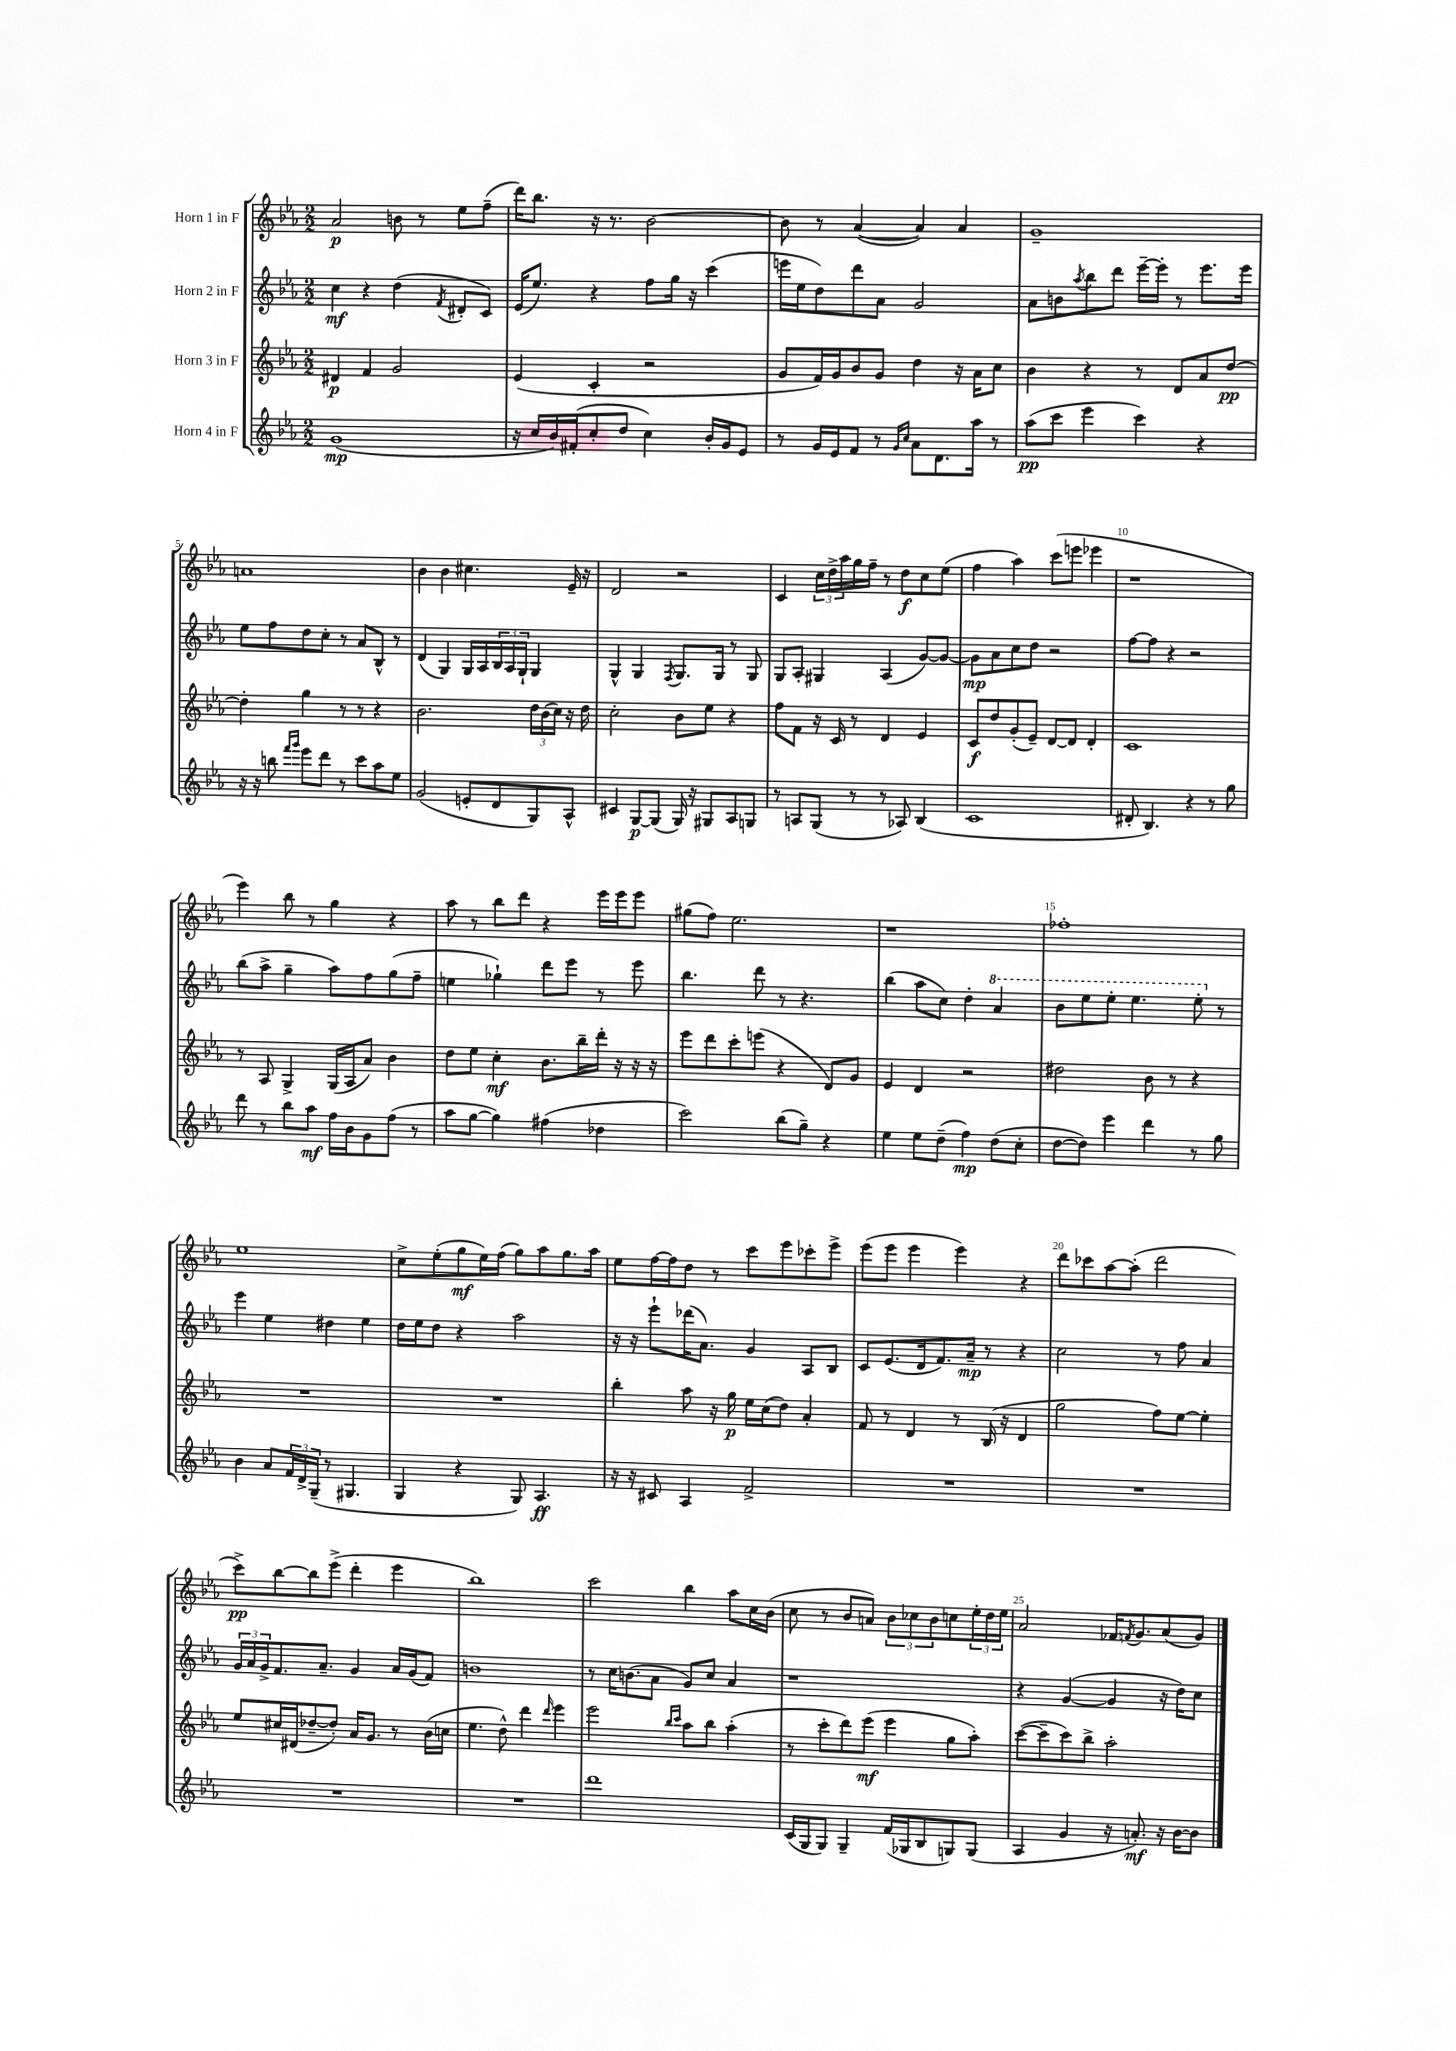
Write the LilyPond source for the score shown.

<<
\new StaffGroup <<
\new Staff = "s0" \with { instrumentName = "Horn 1 in F" } {
    \clef treble \key ees \major \numericTimeSignature \time 2/2
    aes'2\p b'8 r8 ees''8 f''8--( |
    d'''16) bes''8. r16 r8. bes'2~ |
    bes'8 r8 aes'4~( aes'4) aes'4 |
    g'1-- |
    a'1 |
    bes'4 bes'4 cis''4. ees'16-- r16 |
    d'2 r2 |
    c'4 \tuplet 3/2 { c''16 d''16-> aes''16 } g''16 f''16-- r8 d''8\f c''8 ees''8( |
    f''4 aes''4) c'''8( e'''8 ees'''4 |
    r1 |
    ees'''4) bes''8 r8 g''4 r4 |
    aes''8 r8 bes''8 d'''8 r4 ees'''16 ees'''16 ees'''8 |
    gis''8( f''8) ees''2. |
    r1 |
    fes''1-. |
    ees''1 |
    c''8-> ees''8-.( g''8\mf ees''16) f''16( g''8) aes''8 g''8. aes''16 |
    ees''8 f''16~ f''16 d''8 r8 c'''8 ees'''8 ces'''8-. ees'''8-> |
    ees'''8( ees'''8 ees'''4 ees'''4) r4 |
    d'''8 ces'''8 aes''8~ aes''8-.( d'''2 |
    c'''8->\pp) bes''8~ bes''8 ees'''8->( d'''4-. ees'''4 |
    bes''1) |
    c'''2 bes''4 aes''8 c''16 bes'16( |
    c''8 r8 bes'8 a'8) \tuplet 3/2 { bes'8 ces''8 bes'8 } c''8 \tuplet 3/2 { ees''16-. d''16 ees''16 } |
    aes'2 fes'16 \acciaccatura { f'8 } g'8. aes'8( g'8) \bar "|." |
}
\new Staff = "s1" \with { instrumentName = "Horn 2 in F" } {
    \clef treble \key ees \major \numericTimeSignature \time 2/2
    c''4\mf r4 d''4( \acciaccatura { f'8 } dis'8-. c'8) |
    ees'16( ees''8.) r4 f''8 g''16 r16 c'''4( |
    e'''16 ees''16 d''8) d'''8 aes'8 g'2 |
    aes'8 b'8 \acciaccatura { aes''8 } bes''8 d'''8 ees'''16~-- ees'''16-. r8 ees'''8. ees'''16 |
    ees''8 f''8 d''8 c''8-. r8 aes'8 bes8-^ r8 |
    d'4( g4) g16 aes16 \tuplet 3/2 { bes16 aes16 g16-! } g4 |
    g4-^ g4 \acciaccatura { f8 } g8. g16 r8 g8 |
    g8 aes8-. gis4 aes4( g'8~) g'8~ |
    g'8\mp aes'8 c''8 d''8 r2 |
    f''8~ f''8 r4 r2 |
    bes''8( aes''8-> g''4-- aes''8) f''8 g''8( f''8-- |
    e''4 ges''4-!) d'''8 ees'''8 r8 ees'''8 |
    bes''4. d'''8 r8 r4. |
    bes''4( aes''8 c''8) d''4-. \ottava #1 aes''4 |
    bes''8 ees'''8 ees'''8-. ees'''4. ees'''8-. \ottava #0 r8 |
    ees'''4 ees''4 dis''4 ees''4 |
    d''16 ees''16 d''8 r4 aes''2 |
    r16 r16 ees'''8-! des'''16( aes'8.) g'4 aes8 bes8 |
    c'8 ees'8.( d'16 f'8.) aes'16--\mp r8 r4 |
    c''2 r8 f''8 aes'4 |
    \tuplet 3/2 { g'16 aes'16 g'16-> } f'8. aes'8.-- g'4 aes'16 g'16( f'8) |
    b'1 |
    r8 c''16 b'8.( aes'8 g'8) c''8 aes'4 |
    r1 |
    r4 g'4~( g'4 r16 d''16) c''8 \bar "|." |
}
\new Staff = "s2" \with { instrumentName = "Horn 3 in F" } {
    \clef treble \key ees \major \numericTimeSignature \time 2/2
    dis'4\p f'4 g'2 |
    ees'4( c'4-. r2 |
    g'8 f'16) g'16 bes'8 g'8 d''4 r16 aes'16 c''8 |
    bes'4 r4 r8 d'8 aes'8 d''8~\pp |
    d''4-. g''4 r8 r8 r4 |
    bes'2. \tuplet 3/2 { d''16 bes'16( c''16) } r16 d''16 |
    c''2-. bes'8 ees''8 r4 |
    f''8 f'8 r16 c'16 r8 d'4 ees'4 |
    c'8\f d''8 g'8-.( ees'8--) d'8~ d'8 d'4-. |
    c'1 |
    r8 aes8 g4-> g16( aes16 aes'8) bes'4 |
    d''8 ees''8 c''4-.\mf bes'8. bes''16-- d'''16-. r16 r16 r16 |
    ees'''8 d'''8 c'''8-. e'''8( r4 d'8) g'8 |
    ees'4 d'4 r2 |
    dis''2 bes'8 r8 r4 |
    R1 |
    R1 |
    bes''4-. aes''8 r16 g''16\p ees''16 c''16( d''8) aes'4-. |
    f'8 r8 d'4 r8 bes16( r16 d'4 |
    g''2 f''8) ees''8~ ees''4-. |
    ees''8 cis''16 dis'16( des''8~-- des''8-.) aes'16 g'8. r8 bes'16( c''16 |
    ees''4. d''8-^) d'''4 \grace { d'''16 } ees'''4 |
    ees'''2 \grace { bes''16 c'''16 } aes''8 bes''8 aes''4-.( |
    r8 c'''8-. d'''8) ees'''8\mf( ees'''4 g''8 aes''8-.) |
    c'''8~( c'''8-- c'''8) bes''8-> aes''2-. \bar "|." |
}
\new Staff = "s3" \with { instrumentName = "Horn 4 in F" } {
    \clef treble \key ees \major \numericTimeSignature \time 2/2
    g'1\mp( |
    r16 c''16 bes'16) fis'16-.( c''8-. d''8 c''4) bes'16-. g'16 ees'8 |
    r8 g'16 ees'16 f'8 r8 \grace { g'16 c''16 } aes'8 d'8. aes''16 r8 |
    aes''8\pp( c'''8 ees'''4 c'''4) r4 |
    r16 r16 b''8 \grace { f'''16 g'''16 } ees'''8 d'''8 r8 c'''8 aes''8 ees''8 |
    g'2( e'8-. d'8 g8) aes8-^ |
    cis'4 g8~\p g8( g16) r16 gis8 aes8 g8 |
    r8 a8 g8( r8 r8 aes8) bes4( |
    c'1 |
    dis'8-. bes4.) r4 r8 g''8 |
    d'''8 r8 bes''8 aes''8\mf f''16 bes'16 g'8 f''8( r8 |
    aes''8 g''8~ g''4) fis''4( des''4 |
    c'''2) bes''8( g''8--) r4 |
    ees''4 ees''8 d''8--( f''4\mp) d''8( c''8-. |
    d''8~ d''8) ees'''4 d'''4 r8 g''8 |
    bes'4 aes'8 \tuplet 3/2 { f'16 d'16-> g16--( } r8 gis4. |
    g4 r4 g8) aes4.\ff |
    r16 r16 cis'8 aes4 f'2-> |
    R1 |
    R1 |
    R1 |
    R1 |
    d'''1 |
    c'16( g16 g8) g4-- f'16( ges16 bes8 g8) g8( |
    aes4 g'4 r16 a'8.-.\mf) r16 bes'16~ bes'8 \bar "|." |
}
>>
>>
\layout { \context { \Score \override BarNumber.break-visibility = ##(#f #t #t) barNumberVisibility = #(every-nth-bar-number-visible 5) } }
